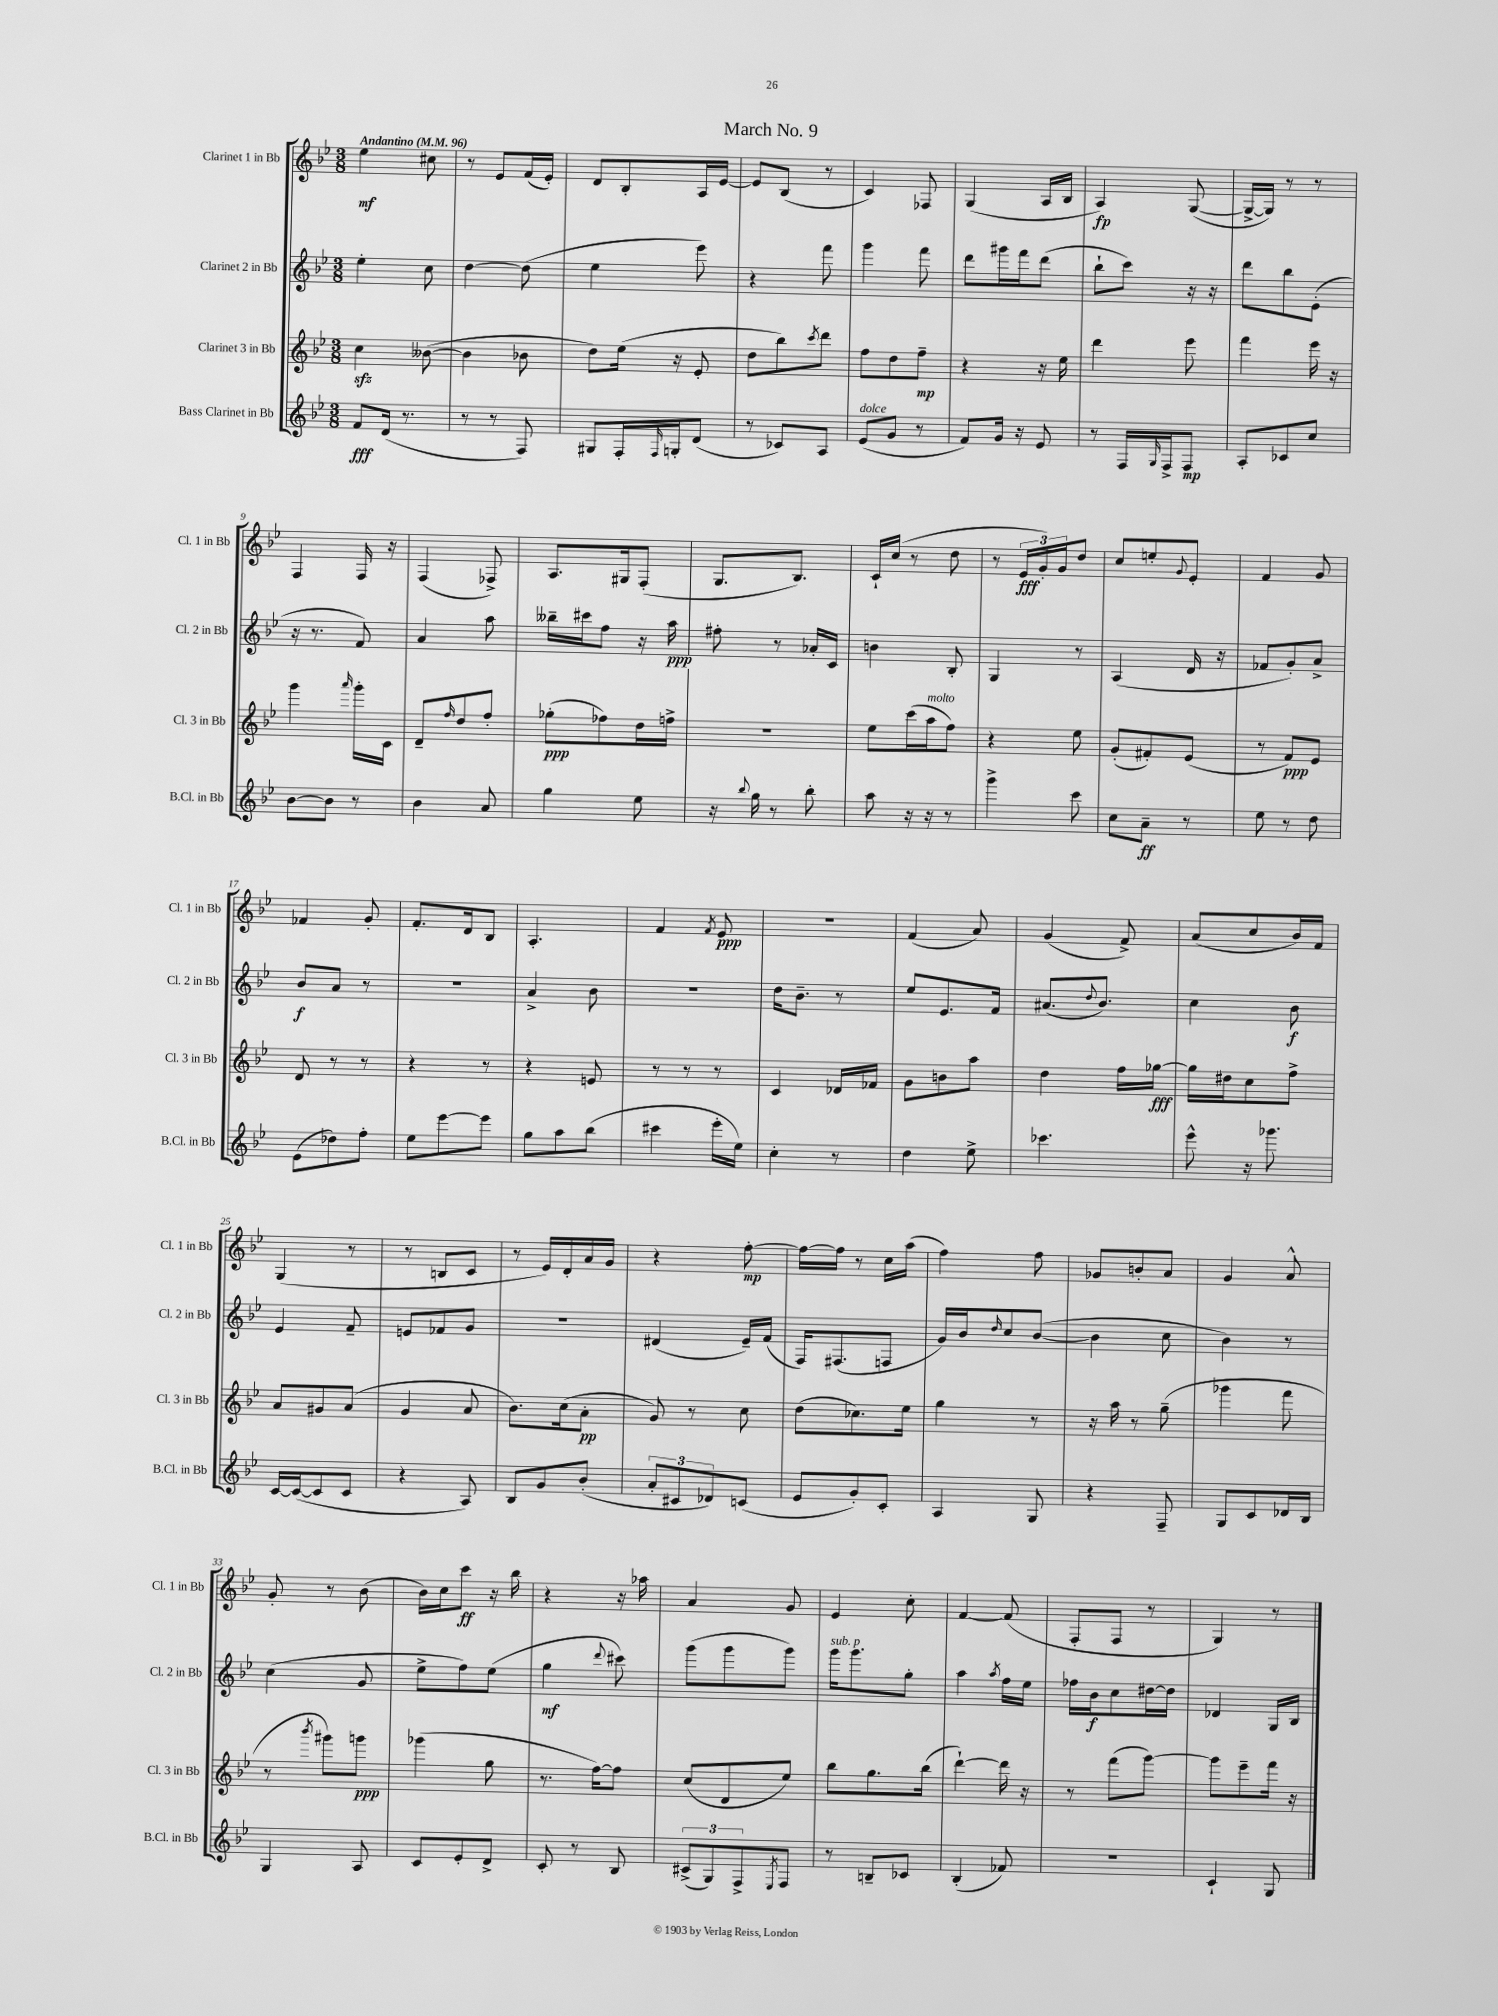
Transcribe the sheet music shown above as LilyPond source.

\header { title = "March No. 9" }
<<
\new StaffGroup <<
\new Staff = "s0" \with { instrumentName = "Clarinet 1 in Bb" shortInstrumentName = "Cl. 1 in Bb" } {
    \clef treble \key bes \major \numericTimeSignature \time 3/8 \tempo "Andantino" 4 = 96
    ees''4\mf cis''8 |
    r8 ees'8 f'16( ees'16-.) |
    d'8 bes8-. a16 ees'16~ |
    ees'8 bes8( r8 |
    c'4) fes8 |
    g4( a16 bes16 |
    a4\fp) g8~( |
    g16~-> g16) r8 r8 |
    f4 f16 r16 |
    f4( fes8->) |
    a8. gis16 f8-.( |
    g8. bes8.) |
    c'16-! c''16( r8 d''8 |
    r8 \tuplet 3/2 { ees'16\fff g'16-.) g'16 } d''8 |
    c''8 e''8-. \appoggiatura { g'8 } ees'8-. |
    f'4 g'8 |
    fes'4 g'8-. |
    f'8.-. d'16 bes8 |
    a4.-. |
    f'4 \acciaccatura { f'8 } ees'8\ppp |
    R4. |
    f'4( a'8) |
    g'4( f'8->) |
    a'8( c''8 bes'16) f'16 |
    g4( r8 |
    r8 b8 c'8 |
    r8 ees'16) d'16-. a'16 g'16 |
    r4 f''8~-.\mp |
    f''16~ f''16 r8 c''16 a''16( |
    f''4) f''8 |
    ges'8 b'8-. a'8 |
    g'4 a'8-^ |
    g'8-. r8 bes'8( |
    bes'16) c''16 c'''8\ff r16 bes''16 |
    r4 r16 aes''16 |
    a'4 g'8 |
    ees'4 c''8-. |
    f'4~ f'8( |
    f8-. f8 r8 |
    g4) r8 \bar "|." |
}
\new Staff = "s1" \with { instrumentName = "Clarinet 2 in Bb" shortInstrumentName = "Cl. 2 in Bb" } {
    \clef treble \key bes \major \numericTimeSignature \time 3/8
    ees''4-. c''8 |
    d''4~ d''8( |
    ees''4 ees'''8) |
    r4 f'''8 |
    g'''4 f'''8 |
    d'''8 gis'''16 f'''16 d'''8( |
    bes''8-! c'''8) r16 r16 |
    d'''8 bes''8 ees'8-.( |
    r16 r8. f'8) |
    a'4 a''8 |
    beses''16-- cis'''16 f''8 r16 a''16\ppp |
    fis''8-. r8 aes'16-. c'16 |
    b'4 bes8-. |
    g4 r8 |
    a4( d'16 r16 |
    fes'8 g'8-.) a'8-> |
    bes'8\f a'8 r8 |
    R4. |
    a'4-> bes'8 |
    R4. |
    d''16 bes'8.-- r8 |
    ees''8 ees'8. f'16 |
    ais'8.( \appoggiatura { d''8 } bes'8.) |
    c''4 bes'8\f |
    ees'4 f'8-- |
    e'8 fes'8 g'8 |
    R4. |
    dis'4( ees'16--) f'16( |
    f16) fis8.( f8 |
    g'16) bes'16 \grace { d''16 } c''8 bes'8~( |
    bes'4 c''8 |
    bes'4) r8 |
    c''4( g'8 |
    ees''8-> f''8) ees''8( |
    g''4\mf \appoggiatura { d'''8 } cis'''8) |
    g'''8( g'''8 g'''8) |
    g'''16^\markup { \italic "sub. p" } g'''8. g''8-. |
    a''4 \acciaccatura { a''8 } f''16 ees''16 |
    fes''16 bes'16\f c''8 dis''16~ dis''16 |
    des'4 g16 bes16 \bar "|." |
}
\new Staff = "s2" \with { instrumentName = "Clarinet 3 in Bb" shortInstrumentName = "Cl. 3 in Bb" } {
    \clef treble \key bes \major \numericTimeSignature \time 3/8
    c''4\sfz beses'8~( |
    beses'4 bes'8 |
    d''8) ees''16( r16 ees'8-. |
    d''8 bes''8) \acciaccatura { c'''8 } d'''8 |
    f''8 d''8 f''8--\mp |
    r4 r16 ees''16 |
    d'''4 ees'''8 |
    f'''4 ees'''16 r16 |
    g'''4 \grace { a'''16 } g'''16-. c'16 |
    d'8-- \grace { f''16 } d''8 f''8-. |
    ges''8-.\ppp( fes''8) d''16 f''16-> |
    R4. |
    ees''8 c'''16( a''16^\markup { \italic "molto" } f''8) |
    r4 ees''8 |
    g'8-.( fis'8-.) ees'8( |
    r8 f'8\ppp) ees'8 |
    d'8 r8 r8 |
    r4 r8 |
    r4 e'8 |
    r8 r8 r8 |
    c'4 des'16 fes'16 |
    g'8 b'8 a''8 |
    d''4 f''16 ges''16~\fff |
    ges''16 dis''16 c''8 f''8-> |
    a'8 gis'8 a'8( |
    g'4 a'8 |
    bes'8.) c''16( a'8-.\pp |
    g'8) r8 c''8 |
    d''8( ces''8.) ees''16 |
    g''4 r8 |
    r16 a''16 r8 g''8--( |
    ges'''4 f'''8 |
    r8 \acciaccatura { bes'''8 } gis'''8) g'''8\ppp |
    ges'''4( g''8 |
    r8. f''16~) f''8 |
    c''8( d'8 ees''8) |
    bes''8 g''8. bes''16( |
    d'''4~-!) d'''16 r16 |
    r8 f'''8( g'''8~) |
    g'''8 ees'''8-- f'''16 r16 \bar "|." |
}
\new Staff = "s3" \with { instrumentName = "Bass Clarinet in Bb" shortInstrumentName = "B.Cl. in Bb" } {
    \clef treble \key bes \major \numericTimeSignature \time 3/8
    f'8\fff d'16( r8. |
    r8 r8 f8) |
    gis8 f16-. \grace { f16 } g16-. d'8( |
    r8 ces'8) a8 |
    ees'8^\markup { \italic "dolce" }( g'8 r8 |
    f'8) g'16 r16 ees'8 |
    r8 f16 \grace { g16 } f16-> f8\mp |
    a8-. ces'8 c''8 |
    bes'8~ bes'8 r8 |
    bes'4 a'8 |
    g''4 ees''8 |
    r16 \appoggiatura { bes''8 } g''16 r8 bes''8-. |
    a''8 r16 r16 r8 |
    g'''4-> c'''8 |
    c''8 a'8--\ff r8 |
    ees''8 r8 d''8 |
    ees'8( des''8) f''8-. |
    ees''8 ees'''8~ ees'''8 |
    g''8 a''8 bes''8( |
    cis'''4 ees'''16-. ees''16) |
    c''4-. r8 |
    d''4 ees''8-> |
    ces'''4. |
    ees'''8-^ r16 ges'''8. |
    c'16~ c'16~( c'8 c'8 |
    r4 a8) |
    bes8 g'8 bes'8-.( |
    \tuplet 3/2 { a'8-. cis'8 des'8) } c'8( |
    ees'8 g'8-.) c'8-. |
    a4 g8 |
    r4 f8-- |
    g8 c'8 des'16 bes16 |
    g4 a8 |
    c'8 ees'8-. d'8-> |
    c'8-. r8 bes8 |
    \tuplet 3/2 { cis'8->( g8) f8-> } \acciaccatura { ees8 } f8 |
    r8 b8-- ces'8 |
    bes4-.( fes'8) |
    R4. |
    c'4-! g8 \bar "|." |
}
>>
>>
